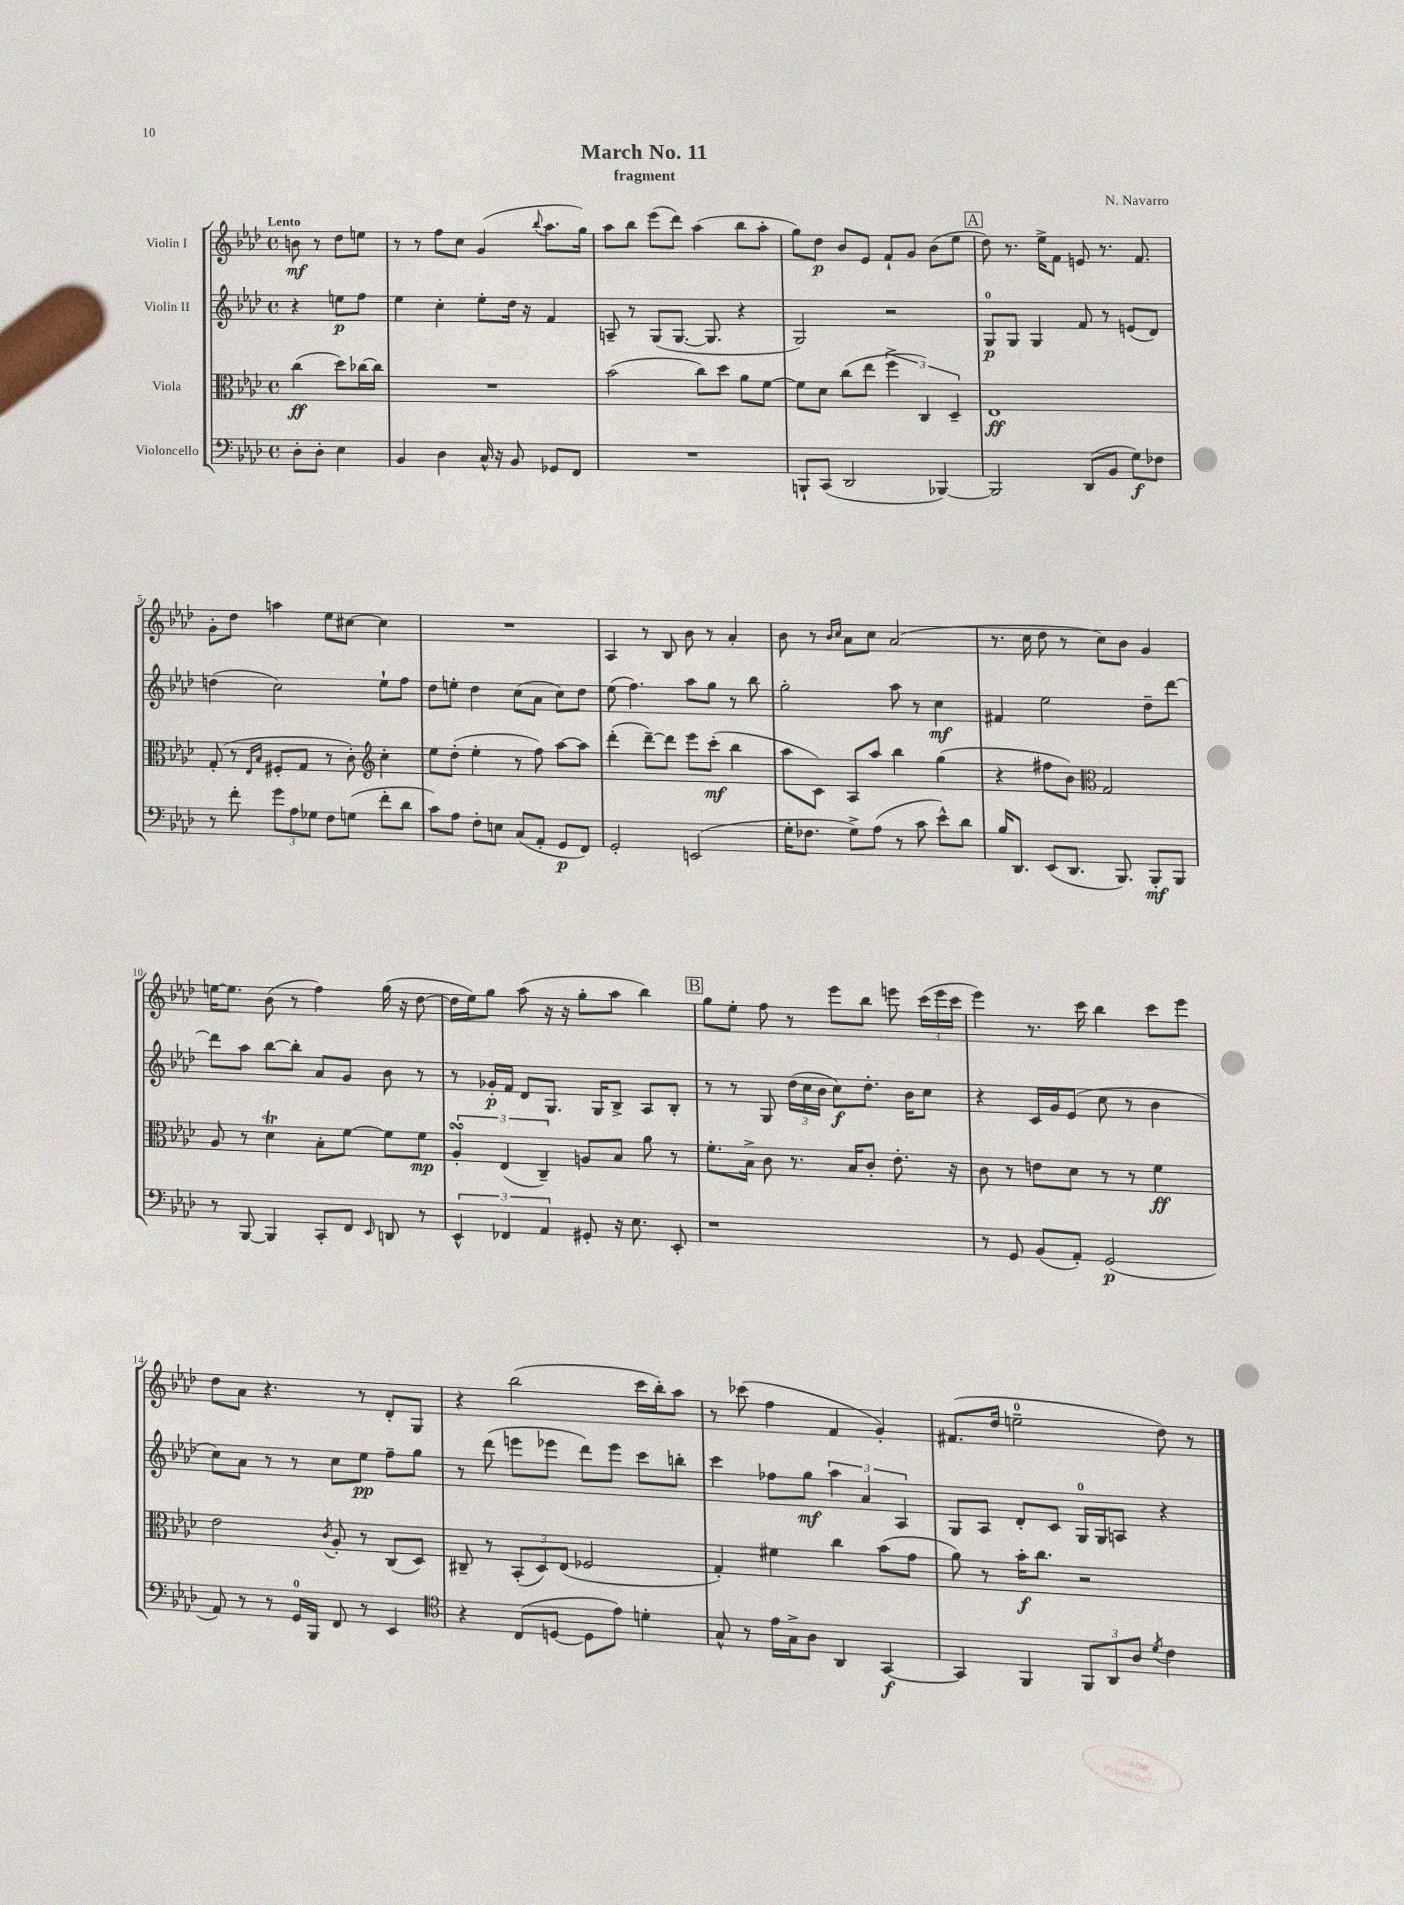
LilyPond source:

\header { title = "March No. 11" composer = "N. Navarro" subtitle = "fragment" }
<<
\new StaffGroup <<
\new Staff = "s0" \with { instrumentName = "Violin I" } {
    \clef treble \key aes \major \defaultTimeSignature \time 4/4 \partial 2 \tempo "Lento"
    \autoBeamOff b'8\mf r8 des''8[ e''8] |
    r8 r8 f''8[ c''8] g'4( \appoggiatura { bes''8 } aes''8.[ g''16]) |
    aes''8[ bes''8] ees'''8[( des'''8]) aes''4( bes''8[ aes''8]-. |
    g''8[) des''8]\p bes'8[ ees'8] f'8[-! g'8] bes'8[( ees''8] |
    \mark \markup { \box "A" } des''8) r8. ees''16[-> f'8] e'8 r8. f'8. |
    g'8[-. des''8] a''4 ees''8[ cis''8]~ cis''4 |
    R1 |
    aes4 r8 bes8 bes'8 r8 aes'4-. |
    bes'8 r8 \grace { bes'16[ c''16] } aes'8[ c''8] aes'2( |
    r8. c''16 des''8 r8 c''8[) bes'8] g'4 |
    e''16[~ e''8.] bes'8( r8 f''4) g''16( r16 des''8~ |
    des''16[ ees''16) g''8] aes''8( r16 r16 g''8[-. aes''8] bes''4) |
    \mark \markup { \box "B" } g''8[ ees''8]-. f''8 r8 ees'''8[ bes''8] e'''8 \tuplet 3/2 { c'''16[( e'''16 c'''16] } |
    ees'''4) r8. c'''16 bes''4 c'''8[ ees'''8] |
    des''8[ aes'8] r4. r8 des'8[-. g8] |
    r4 bes''2( c'''16[ bes''16-.) aes''8] |
    r8 ces'''8( f''4 f'4 g'4-.) |
    fis'8.[( des''16] e''2-0-- des''8) r8 \bar "|." |
}
\new Staff = "s1" \with { instrumentName = "Violin II" } {
    \clef treble \key aes \major \defaultTimeSignature \time 4/4 \partial 2
    \autoBeamOff r4 e''8[\p f''8] |
    ees''4 c''4-. ees''8[-. des''16] r16 f'4 |
    a8-- r8 g8[( g8.]~ g8. r4 |
    g2) r2 |
    \mark \markup { \box "A" } g8[-0\p g8] g4 f'8 r8 e'8[( des'8]) |
    d''4( c''2) ees''8[-! f''8] |
    des''8[ e''8]-. des''4 c''8[( aes'8] c''8[) des''8] |
    ees''8( f''4.) aes''8[ g''8] r8 bes''8 |
    g''2-. aes''8 r8 c''4\mf |
    fis'4 ees''2 des''8[-- des'''8]~ |
    des'''8[ aes''8] bes''8[~ bes''8]-. aes'8[ g'8] bes'8 r8 |
    r8 ges'16[-.\p f'16] des'8[ g8.] g16[ bes8]-> aes8[ bes8]-. |
    \mark \markup { \box "B" } r8 r8 g8 \tuplet 3/2 { des''16[( c''16 bes'16] } c''8[\f) des''8.]-. bes'16[ c''8] |
    r4 c'16[ g'16 ees'8]( c''8 r8 bes'4 |
    c''8[) aes'8] r8 r8 c''8[ ees''8]\pp f''8[-- g''8] |
    r8 des'''8( e'''8[ ees'''8] des'''8[) ees'''8] c'''8[ b''8]-. |
    c'''4 fes''8[ g''8]\mf \tuplet 3/2 { aes''4 aes'4 aes4 } |
    g8[ aes8] des'8[-. c'8] g16[-0 g16 a8] r4 \bar "|." |
}
\new Staff = "s2" \with { instrumentName = "Viola" } {
    \clef alto \key aes \major \defaultTimeSignature \time 4/4 \partial 2
    \autoBeamOff c''4\ff( des''8[) ces''16~ ces''16] |
    R1 |
    bes'2( c''8[) des''8] aes'8[ f'8]~ |
    f'8[ des'8] c''8[( ees''8] \tuplet 3/2 { f''4-> c4) des4-- } |
    \mark \markup { \box "A" } ees1\ff |
    g8-.( r8 \grace { ees16[ bes16] } fis8[-. g8] r8 c'8-.) \clef treble c''4-. |
    ees''8[ des''8]-.( ees''4-. r8 f''8) aes''8[~ aes''8] |
    des'''4-.( des'''8[~--) des'''8] ees'''8[ c'''8]-.\mf( bes''4 |
    aes''8[ c'8]) aes8[ aes''8] bes''4 g''4( |
    r4 fis''8[ bes'8]) \clef alto g2 |
    aes8 r8 des'4\trill bes8[-. f'8]~ f'8[ f'8]\mp |
    \tuplet 3/2 { aes4-.\turn ees4( c4--) } a8[ bes8] aes'8 r8 |
    \mark \markup { \box "B" } f'8.[-. bes16]-> c'8 r8. bes16[ c'8]-. ees'8.-. r16 |
    c'8 r8 e'8[ des'8] r8 r8 f'4\ff |
    ees'2 \acciaccatura { c'8 } aes8-. r8 c8[( des8]) |
    cis8-- r8 \tuplet 3/2 { bes,8[-.( des8) ees8]( } fes2 |
    g4-.) fis'4 c''4 bes'8[( g'8] |
    aes'8) r8 bes'16[-.\f c''8.] r2 \bar "|." |
}
\new Staff = "s3" \with { instrumentName = "Violoncello" } {
    \clef bass \key aes \major \defaultTimeSignature \time 4/4 \partial 2
    \autoBeamOff des8[-. des8]-. ees4 |
    bes,4 des4 c16-^ r16 bes,8 ges,8[ f,8] |
    R1 |
    b,,8[-! c,8]( des,2 bes,,4~) |
    \mark \markup { \box "A" } bes,,2 des,8[( bes,8] g8[\f) fes8] |
    r8 f'8-. \tuplet 3/2 { g'8[ aes8 ges8] } f8[ g8]( f'8[-. des'8] |
    c'8[) aes8] f8[-. e8] c8[( aes,8]-. g,8[\p f,8]) |
    g,2-. e,2( |
    g16[-. fes8.] g8[->) aes8]( r8 c'8 ees'8[-^) des'8] |
    bes16[ des,8.] ees,8[( des,8.] bes,,8.) bes,,8[-.\mf bes,,8] |
    r8 bes,,8~ bes,,4 c,8[-. f,8] \grace { ees,16 } d,8 r8 |
    \tuplet 3/2 { ees,4-^ fes,4 aes,4 } gis,8-. r16 ees8. ees,8-. |
    \mark \markup { \box "B" } r1 |
    r8 g,8 bes,8[( aes,8]-.) g,2\p( |
    aes,8) r8 r8 g,16[-0 bes,,16] f,8 r8 ees,4 |
    \clef tenor r4 c8[( d8]~ d8[ ees'8]) d'4-. |
    g8-^ r8 ees'16[ g16-> aes8] aes,4 g,4~\f |
    g,4 f,4 \tuplet 3/2 { f,8[ aes,8 aes8] } \acciaccatura { des'8 } c'4 \bar "|." |
}
>>
>>
